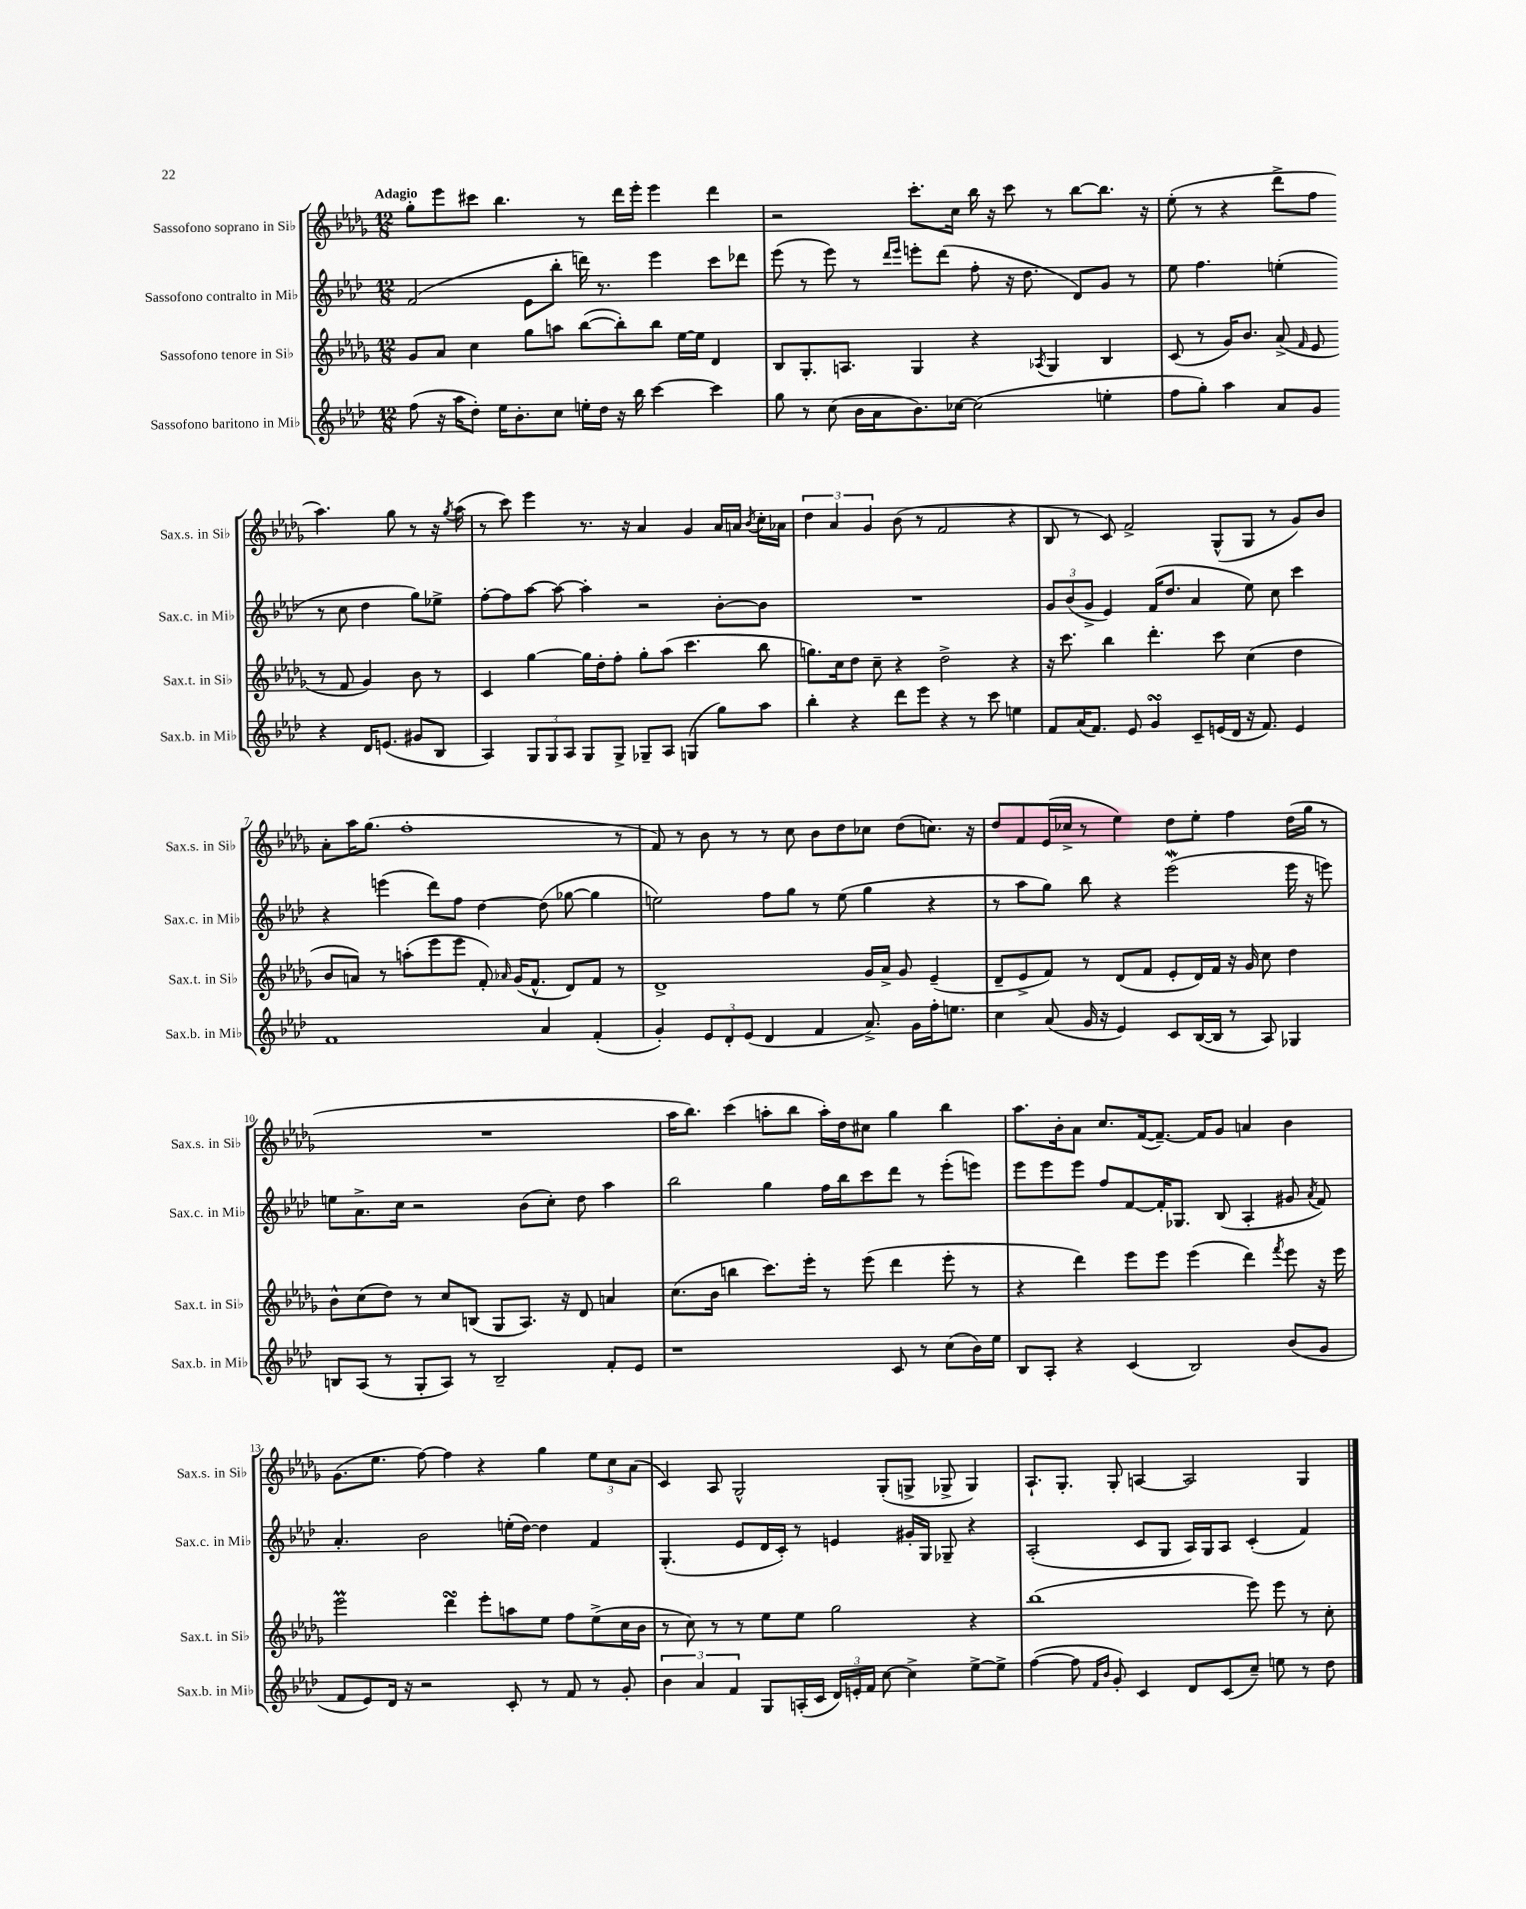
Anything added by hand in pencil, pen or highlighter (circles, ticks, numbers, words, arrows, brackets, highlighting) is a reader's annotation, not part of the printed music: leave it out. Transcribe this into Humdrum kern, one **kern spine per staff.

**kern	**kern	**kern	**kern
*staff4	*staff3	*staff2	*staff1
*clefG2	*clefG2	*clefG2	*clefG2
*k[b-e-a-d-]	*k[b-e-a-d-g-]	*k[b-e-a-d-]	*k[b-e-a-d-g-]
*M12/8	*M12/8	*M12/8	*M12/8
(8ff	8g-	(2f	8gg-'
16r	8a-	.	8eee-
16aa-	.	.	.
8dd-')	4cc	.	8ccc#
16ee-	.	.	4.bb-
8.b-'	.	.	.
.	8gg-	8e-	.
8cc	8aa	8bb-'	.
16ee'	([8bb-	16ddd)	8r
16dd-	.	8.r	.
16r	8bb-'])	.	16ddd-
16bb-	.	.	16eee-'
[4ccc	8bb-	4eee-	4eee-
.	[16ee-	.	.
.	16ee-]	.	.
4ccc]	4d-	8ccc	4ddd-
.	.	8ddd-	.
=	=	=	=
8gg	8B-	(8eee-	2r
8r	8.G-'	8r	.
(8cc	.	8eee-)	.
.	8.A	.	.
16b-	.	8r	.
16a-	.	.	.
.	.	16qqddd-	.
.	.	16qqeee-	.
8.b-)	4G-	8eee'	8.ccc'
.	.	(8ddd-	.
[16cc-	.	.	16cc
(2cc-]	4r	8ff'	16bb-
.	.	.	16r
.	.	16r	8ccc
.	.	8.dd-	.
.	8qA-	.	.
.	4G-	.	8r
.	.	8d-)	[8bb-
4ee'	4B-	8g	8.bb-]
.	.	8r	.
.	.	.	16r
=	=	=	=
8ff	(8c	8ee-	(8ee-'
8gg')	8r	4.ff	8r
4aa-	16g-)	.	4r
.	8.b-	.	.
8a-	(8a-^	(4ee'	8ddd-^
.	16qqf	.	.
8g	8e-	.	8ff
4r	8r	8r	4.aa-)
.	8f	8cc	.
16d-	4g-)	4dd-	.
(8.e	.	.	.
.	.	.	8gg-
8g#	8b-	8gg)	8r
8B-	8r	8ee-^	16r
.	.	.	8qgg-
.	.	.	(16aa-
=	=	=	=
4A-)	4c	[8ff'	8r
.	.	8ff]	8ccc)
12G	[4gg-	[8aa-	4eee-
12G	.	.	.
.	.	8aa-_	.
12A-	.	.	.
8G	16gg-]	4aa-']	8.r
.	16dd-'	.	.
8G^	8ff'	.	.
.	.	.	16r
8G-~	8gg-'	2r	4a-
8A-	(8aa-	.	.
(4G	4.ccc	.	4g-
8gg)	.	[8b-'	16a-
.	.	.	16a
.	.	.	8qb-
8aa-	8bb-	8b-]	16cc'
.	.	.	16a-
=	=	=	=
4bb-'	8.gg)	1.r	6dd-
.	.	.	6a-
.	16cc	.	.
4r	8dd-	.	.
.	.	.	6g-
.	8cc~	.	.
8ddd-	4r	.	(8b-
8eee-	.	.	8r
4r	2dd-^	.	2f
8r	.	.	.
8ccc	.	.	.
4ee	4r	.	4r
=	=	=	=
8f	16r	12g	8B-
.	8.ccc	.	.
.	.	(12b-	.
(16a-	.	.	8r
.	.	12g^	.
8.f)	.	.	.
.	4bb-	4e-)	8c)
8e-	.	.	2f^
4g	4.ddd-'	(16f	.
.	.	8.dd-	.
8c~	.	4a-	.
(16e	8ccc	.	(8G-^^
16d-	.	.	.
16r	(4cc	8ee-)	8G-
8.f)	.	.	.
.	.	8cc	8r
4e	4dd-	4ccc	8g-)
.	.	.	8b-
=	=	=	=
1f	8b-	4r	8a-'
.	8a)	.	16aa-
.	.	.	(8.gg-
.	8r	(4eee	.
.	(8aa'	.	1ff'
.	8eee-	8ddd-)	.
.	8eee-	8ff	.
.	8f')	[4dd-	.
.	16qqa-	.	.
.	(16g-	.	.
.	8.f^^	.	.
4a-	.	(8dd-]	.
.	8d-)	[8gg-	.
(4f'	8f	4gg-]	.
.	8r	.	8r
=	=	=	=
4g')	1d-^	2ee)	8f)
.	.	.	8r
12e-	.	.	8b-
12d-'	.	.	.
.	.	.	8r
(12e-	.	.	.
4d-	.	8ff	8r
.	.	8gg	8cc
4f	.	8r	8b-
.	.	(8ee	8dd-
8.a-^)	16g-	4gg	8cc-
.	16a-^	.	.
.	8g-	.	(8dd-
16g	.	.	.
16ff'	(4e-~	4r	8.cc)
8.ee	.	.	.
.	.	.	16r
=	=	=	=
4cc	8d-~	8r	8dd-
.	8e-^	8aa-	8f
(8a-	8f)	8gg)	(16e-
.	.	.	16cc-^
16g	8r	8bb-	8r
16r	.	.	.
4e-)	(8d-	4r	4ee-)
.	8f	.	.
8c	8e-'	(2eee-	8dd-
([16B-	16d-)	.	8ee-'
16B-]	16f	.	.
8r	16r	.	4ff
.	16g-	.	.
8A-)	8cc	.	.
4G-	4dd-	16eee-	(16dd-
.	.	16r	16gg-
.	.	8eee)	8r
=	=	=	=
8B	8b-^^	8ee	1.r
(8A-	(8cc	8.a-^	.
8r	8dd-)	.	.
.	.	16cc	.
8G'	8r	2r	.
8A-)	8cc	.	.
8r	(8B	.	.
2B~	8G-	.	.
.	8.A-)	(8b-	.
.	.	8cc')	.
.	16r	.	.
.	8d-	8dd-	.
8f'	4a	4aa-	.
8e-	.	.	.
=	=	=	=
1r	(8.cc	2bb-	16aa-
.	.	.	8.bb-)
.	16b-	.	.
.	4bb	.	(4ccc
.	8.ccc)	4gg	8aa'
.	.	.	8bb-
.	16eee-'	.	.
.	8r	16ff	16aa')
.	.	16bb-	16dd-
.	(8eee-	8ccc	8cc#
8c	4ddd-	8ddd-	4gg-
8r	.	8r	.
(8cc	8eee-'	(8eee-'	4bb-
16b-)	8r	8eee)	.
16ee-	.	.	.
=	=	=	=
8B-	4r	8eee-	8.aa-
8A-'	.	8eee-	.
.	.	.	16b-'
4r	4ddd-)	8eee-	8a-
.	.	8ff	8.cc
(4c	8eee-	[8f	.
.	.	.	([16f
.	8eee-	16f']	8.f~_)
.	.	8.G-	.
2B-)	(4eee-	.	.
.	.	.	16f]
.	.	(8B-	8g-
.	4ddd-)	4A-'	4a
.	8qfff	.	.
(8b-	8eee-	8g#	4b-
.	.	8qa-	.
8g	16r	8f)	.
.	16eee-	.	.
=	=	=	=
8f	2eee-	4.a-'	(8.g-
8e-)	.	.	.
.	.	.	8.ee-
16d-	.	.	.
16r	.	.	.
2r	.	2b-	[8ff)
.	4ddd-	.	4ff]
.	8eee-'	.	4r
8c'	8aa	(16ee'	.
.	.	[16dd-)	.
8r	8ee-	4dd-]	4gg-
8f	8ff	.	.
8r	(8ee-^	4f	12ee-
.	.	.	12cc
8g'	16cc	.	.
.	.	.	(12a-
.	16b-	.	.
=	=	=	=
6b-	8r	(4.G'	4c)
.	8cc)	.	.
6a-	.	.	.
.	8r	.	8A-
6f	.	.	.
.	8r	8e-	2G-^^
8G	8ee-	16d-	.
.	.	16c')	.
(16A'	8ee-	8r	.
16c	.	.	.
24d-)	2gg-	4e	.
24e'	.	.	.
24f	.	.	.
[8cc	.	.	(8G-'
4cc^]	.	16g#'	8G^
.	.	16G	.
.	.	8G-~	8G-^
[8ee-^	4r	4r	4G-)
8ee-^]	.	.	.
=	=	=	=
([4ff	(1bb-	(2A-'	8.A-`
.	.	.	8.G-'
8ff]	.	.	.
16qqf	.	.	.
16qqb-	.	.	.
8g')	.	.	8G-'
4c	.	8c	[4A
.	.	8G	.
8d-	.	16A-)	2A]
.	.	16G	.
(8c	.	8A-	.
8cc~)	8eee-)	(4c'	.
8ee	8eee-	.	.
8r	8r	4f)	4G-
8dd-	8cc'	.	.
==	==	==	==
*-	*-	*-	*-
